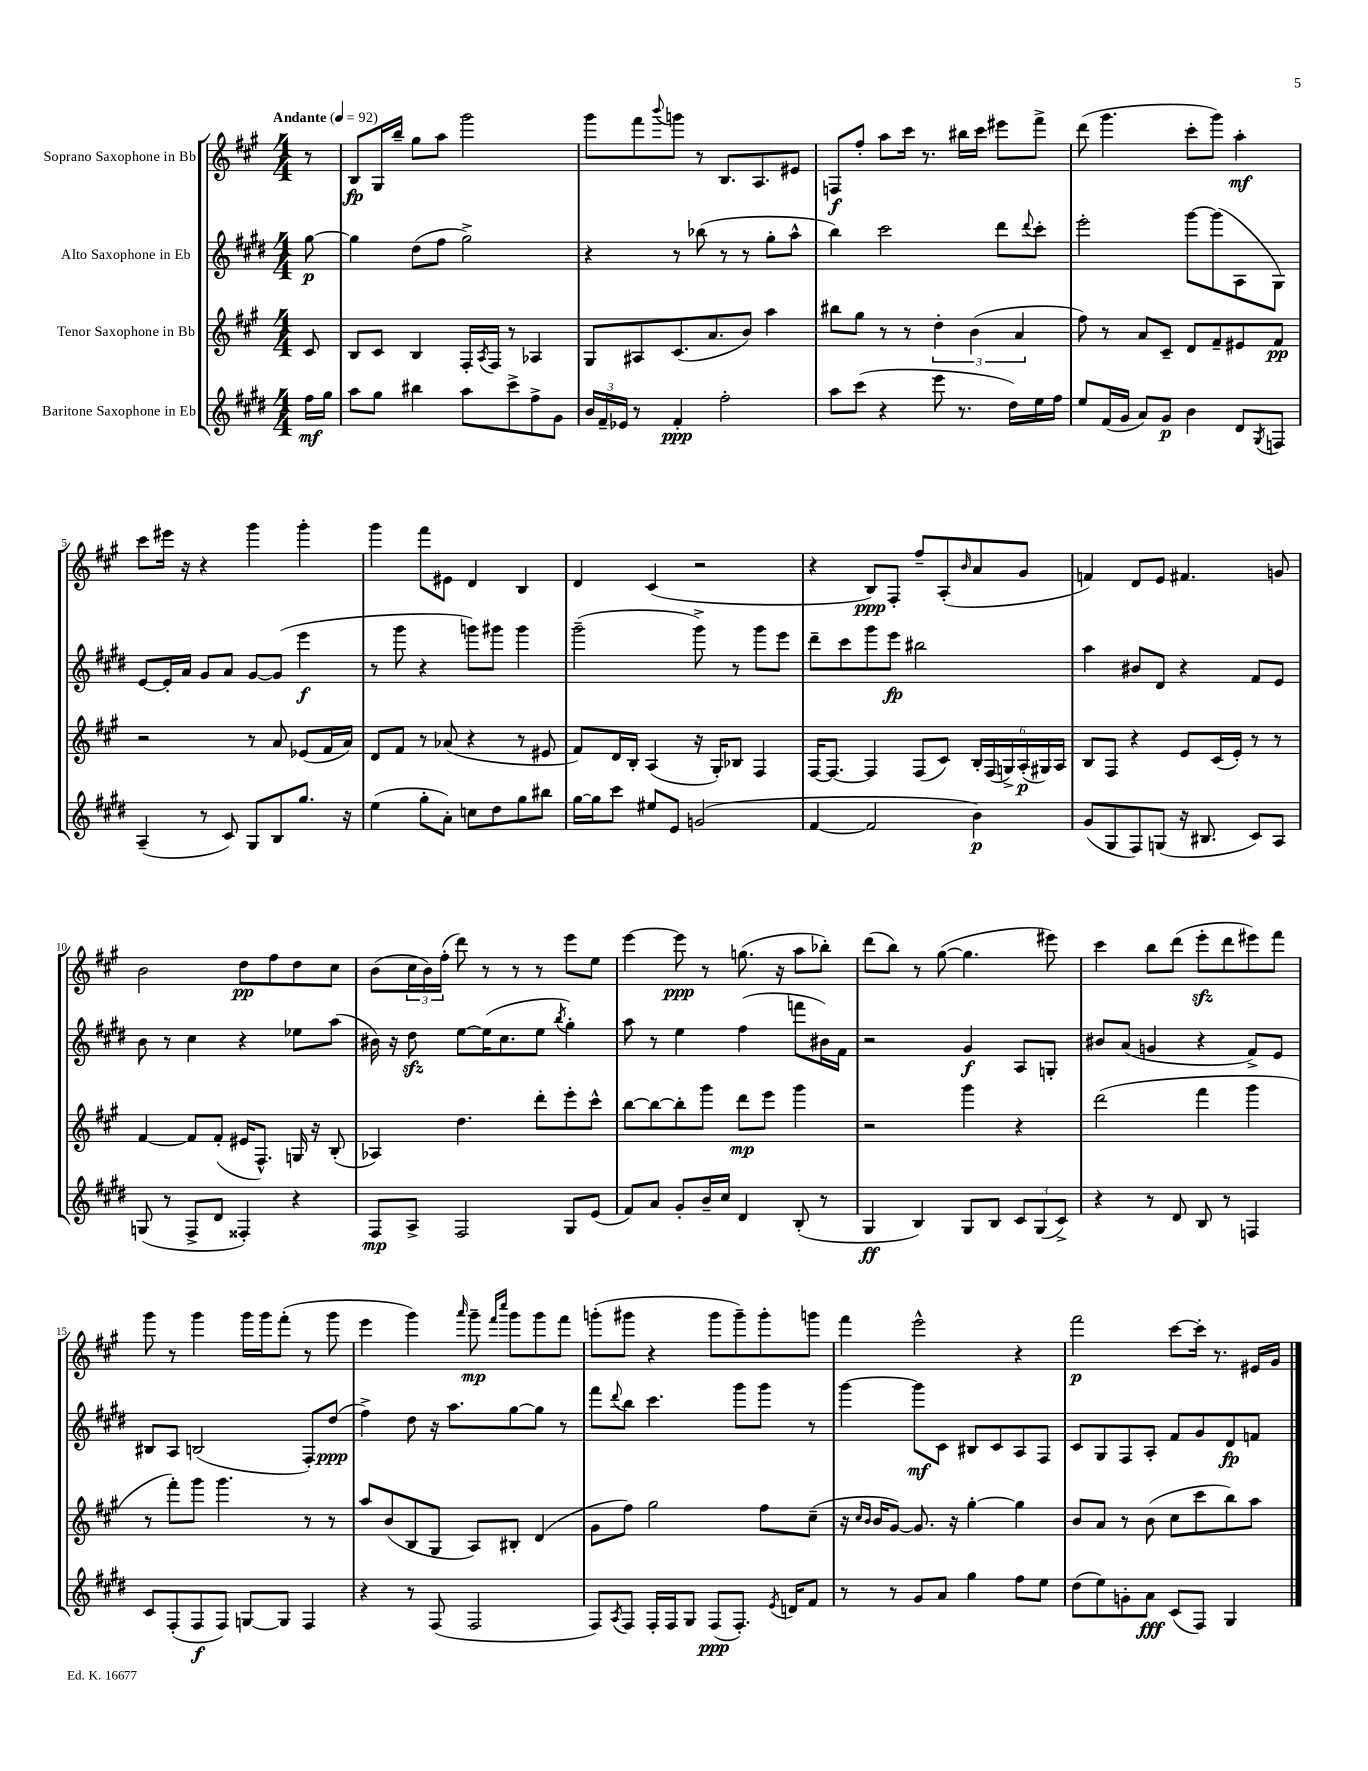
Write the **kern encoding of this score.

**kern	**kern	**kern	**kern
*staff4	*staff3	*staff2	*staff1
*clefG2	*clefG2	*clefG2	*clefG2
*k[f#c#g#d#]	*k[f#c#g#]	*k[f#c#g#d#]	*k[f#c#g#]
*M4/4	*M4/4	*M4/4	*M4/4
*MM92	*MM92	*MM92	*MM92
16ff#\LL	8c#/	[8gg#\	8r
16gg#\JJ	.	.	.
=	=	=	=
8aa\L	8B/L	4gg#\]	8B/L
8gg#\J	8c#/J	.	16G#/L
.	.	.	16bb~/JJ
4bb#\	4B/	(8dd#\L	8gg#\L
.	.	8ff#\J	8aa\J
8aa\L	16F#'/LL	2gg#^\)	2ggg#\
.	8qA/	.	.
.	16F#/JJ	.	.
8ccc#^\	8r	.	.
8ff#^\	4A-/	.	.
8g#\J	.	.	.
=	=	=	=
24b/LL	8G#/L	4r	8ggg#\L
24f#~/	.	.	.
24e-/JJ	.	.	.
8r	8A#/	.	8fff#\
.	.	.	8qqbbb/
4f#'/	(8.c#/	8r	8ggg\J
.	.	(8bb-\	8r
.	8.a/	.	.
2ff#'\	.	8r	8.B/L
.	8b/J)	8r	.
.	.	.	8.A/
.	4aa\	8gg#'\L	.
.	.	8aa^^\J	8e#/J
=	=	=	=
8aa\L	8bb#\L	4bb\)	8F/L
(8ccc#\J	8gg#\J	.	8ff#'/J
4r	8r	2ccc#\	8aa\L
.	8r	.	16ccc#\Jk
.	.	.	8.r
8eee\	6dd'\	.	.
8.r	.	.	16bb#\LL
.	(6b\	.	.
.	.	.	16ccc#\JJ
.	.	8ddd#\L	8eee#\L
16dd#\LL)	.	.	.
.	6a/	.	.
.	.	8qqddd#/	.
16ee\	.	8ccc#'\J	8fff#^\J
16ff#\JJ	.	.	.
=	=	=	=
8ee/L	8ff#\)	2eee'\	(8ddd\
(16f#/L	8r	.	4.ggg#\
16g#/JJ	.	.	.
8a/L)	8a/L	.	.
8g#/J	8c#~/J	.	.
4b\	8d/L	[8ggg#\L	8ccc#'\L
.	8f#~/	(8ggg#\]	8ggg#\J)
8d#/L	8e#/	8A\	4aa'\
8qG#/	.	.	.
8F/J	8f#/J	8G#\J)	.
=	=	=	=
(4A~/	2r	[8e/L	8ccc#\L
.	.	16e'/]L	16eee#\Jk
.	.	16a/JJ	16r
8r	.	8g#/L	4r
8c#/)	.	8a/J	.
8G#/L	8r	[8g#/L	4ggg#\
8B/	8a/	(8g#/]J	.
8.gg#/J	(8e-/L	4eee\	4ggg#'\
.	16f#/L	.	.
16r	16a/JJ)	.	.
=	=	=	=
(4ee\	8d/L	8r	4ggg#\
.	8f#/J	8ggg#\	.
8gg#'\L	8r	4r	8fff#\L
8a'\J)	(8a-/	.	8e#\J
8cc\L	4r	8ggg\L)	4d/
8dd#\	.	8ggg#\J	.
8gg#\	8r	4ggg#\	4B/
8bb#\J	8e#/	.	.
=	=	=	=
[16gg#\LL	8f#/L)	(2ggg#~\	4d/
16gg#\]J	.	.	.
8ccc#\J	16d/L	.	.
.	16B'/JJ	.	.
8ee#/L	(4A/	.	(4c#/
8e/J	.	.	.
(2g/	16r	8ggg#^\)	2r
.	16G#'/LK)	.	.
.	8B-/J	8r	.
.	4F#/	8ggg#\L	.
.	.	8eee\J	.
=	=	=	=
[4f#/	[16F#/LK	8ddd#~\L	4r
.	8.F#/_J	.	.
.	.	8ccc#\	.
2f#/]	4F#/]	8ggg#\	8B/L)
.	.	8eee\J	8F#'/J
.	(8F#/L	2bb#\	8ff#~/L
.	8c#/J)	.	(8A'/
.	.	.	16qqb/
4b\)	24B'/LL	.	8a/
.	(24F#/	.	.
.	24G^/)	.	.
.	(24A'/	.	8g#/J
.	24G#/)	.	.
.	24A/JJ	.	.
=	=	=	=
(8g#/L	8B/L	4aa\	4f/)
8G#/	8F#/J	.	.
8F#/)	4r	8b#/L	8d/L
(8G/J	.	8d#/J	8e/J
16r	8e/L	4r	4.f#/
8.B#/	.	.	.
.	(16c#/L	.	.
.	16e'/JJ)	.	.
8c#/L)	8r	8f#/L	.
8A/J	8r	8e/J	8g/
=	=	=	=
(8G/	[4f#/	8b\	2b\
8r	.	8r	.
8F#^/L	8f#/]L	4cc#\	.
8d#/J	(8f#'/J	.	.
4F##'/)	16e#/LK	4r	8dd\L
.	8.F#^^/J)	.	.
.	.	.	8ff#\
4r	16G/	8ee-\L	8dd\
.	16r	.	.
.	(8B'/	(8aa\J	8cc#\J
=	=	=	=
8F#/L	4A-/)	16b#\)	(8b\L
.	.	16r	.
8A^/J	.	8dd#\	24cc#\L
.	.	.	24b\)
.	.	.	(24ff#'\JJ
2F#/	4.dd\	[8ee\L	8ddd\)
.	.	(16ee\]K	8r
.	.	8.cc#\	.
.	.	.	8r
.	8ddd'\L	8ee\J	8r
.	.	8qbb/	.
8G#/L	8eee'\	4gg#'\)	8eee\L
(8e/J	8ccc#^^\J	.	8ee\J
=	=	=	=
8f#/L)	[8bb\L	8aa\	[4eee\
8a/J	8bb\_	8r	.
8g#'/L	8bb'\]	4ee\	8eee\]
16b~/L	8ggg#\J	.	8r
16cc#/JJ	.	.	.
4d#/	8ddd\L	(4ff#\	(8.gg\
.	8eee\J	.	.
.	.	.	16r
(8B'/	4ggg#\	8fff\L	8aa\L
8r	.	16b#\L)	8bb-'\J)
.	.	16f#\JJ	.
=	=	=	=
4G#/	2r	2r	(8ddd\L
.	.	.	8bb\J)
4B/)	.	.	8r
.	.	.	([8gg#\
8G#/L	4ggg#\	4g#/	4.gg#\]
8B/J	.	.	.
12c#/L	4r	8A/L	.
(12G#/	.	.	.
.	.	8G'/J	8eee#\)
12c#^/J)	.	.	.
=	=	=	=
4r	(2ddd\	8b#/L	4ccc#\
.	.	(8a/J	.
8r	.	4g/	8bb\L
8d#/	.	.	(8ddd\J
8B/	4fff#\	4r	8eee'\L
8r	.	.	8ddd\
4F/	4ggg#\	8f#^/L)	8eee#\)
.	.	8e/J	8fff#\J
=	=	=	=
8c#/L	8r	8B#/L	8ggg#\
(8F#'/	8fff#'\L)	8A/J	8r
8F#/	8ggg#\J	(2B/	4ggg#\
8F#/J)	4.ggg#\	.	.
[8G/L	.	.	16ggg#\LL
.	.	.	16ggg#\J
8G/]J	.	.	(8fff#'\J
4F#/	8r	8F#'/L)	8r
.	8r	(8dd#/J	8ggg#\
=	=	=	=
4r	8aa/L	4ff#^\)	4eee\
.	(8b/	.	.
8r	8B/	8dd#\	4ggg#\)
(8F#/	8G#/J	16r	.
.	.	8.aa\L	.
.	.	.	16qqaaa/
2F#/	8A/L)	.	8ggg#~\
.	.	.	16qqfff#/LL
.	.	.	16qqcccc#/JJ
.	8B#'/J	[8gg#\	8ggg#\L
.	(4d/	8gg#\]J	8ggg#\
.	.	8r	8fff#\J
=	=	=	=
8F#/L)	8g#\L	8fff#\L	(8ggg'\L
8qA/	.	8qqddd#/	.
8F#/J	8ff#\J)	8bb\J	8ggg#\J
16F#'/LL	2gg#\	4.ccc#\	4r
16F#/J	.	.	.
8G#/J	.	.	.
(8F#/L	.	.	8ggg#\L
8.F#'/J)	.	8ggg#\L	8ggg#~\)
.	8ff#\L	8ggg#\J	8ggg#'\
8qe/	.	.	.
16d/LK	.	.	.
8f#/J	(8cc#~\J	8r	8ggg\J
=	=	=	=
8r	16r	[4ggg#\	4fff#\
.	16qqcc#/LL	.	.
.	16qqb/JJ	.	.
.	16b/LK	.	.
8r	[8g#/J)	.	.
8g#/L	8.g#/]	8ggg#\]L	2eee^^\
8a/J	.	8c#\J	.
.	16r	.	.
4gg#\	[4gg#'\	8B#/L	.
.	.	8c#/	.
8ff#\L	4gg#\]	8A/	4r
8ee\J	.	8F#/J	.
=	=	=	=
(8dd#\L	8b/L	8c#/L	2fff#\
8ee\)	8a/J	8G#/	.
8g'\	8r	8F#/	.
8a\J	(8b\	8A'/J	.
(8c#/L	8cc#\L	8f#/L	[8ccc#\L
8F#/J)	8ccc#\	8g#/	16ccc#'\]Jk
.	.	.	8.r
4G#/	8bb\)	8d#/	.
.	8aa\J	8f/J	16e#/LL
.	.	.	16g#/JJ
==	==	==	==
*-	*-	*-	*-
